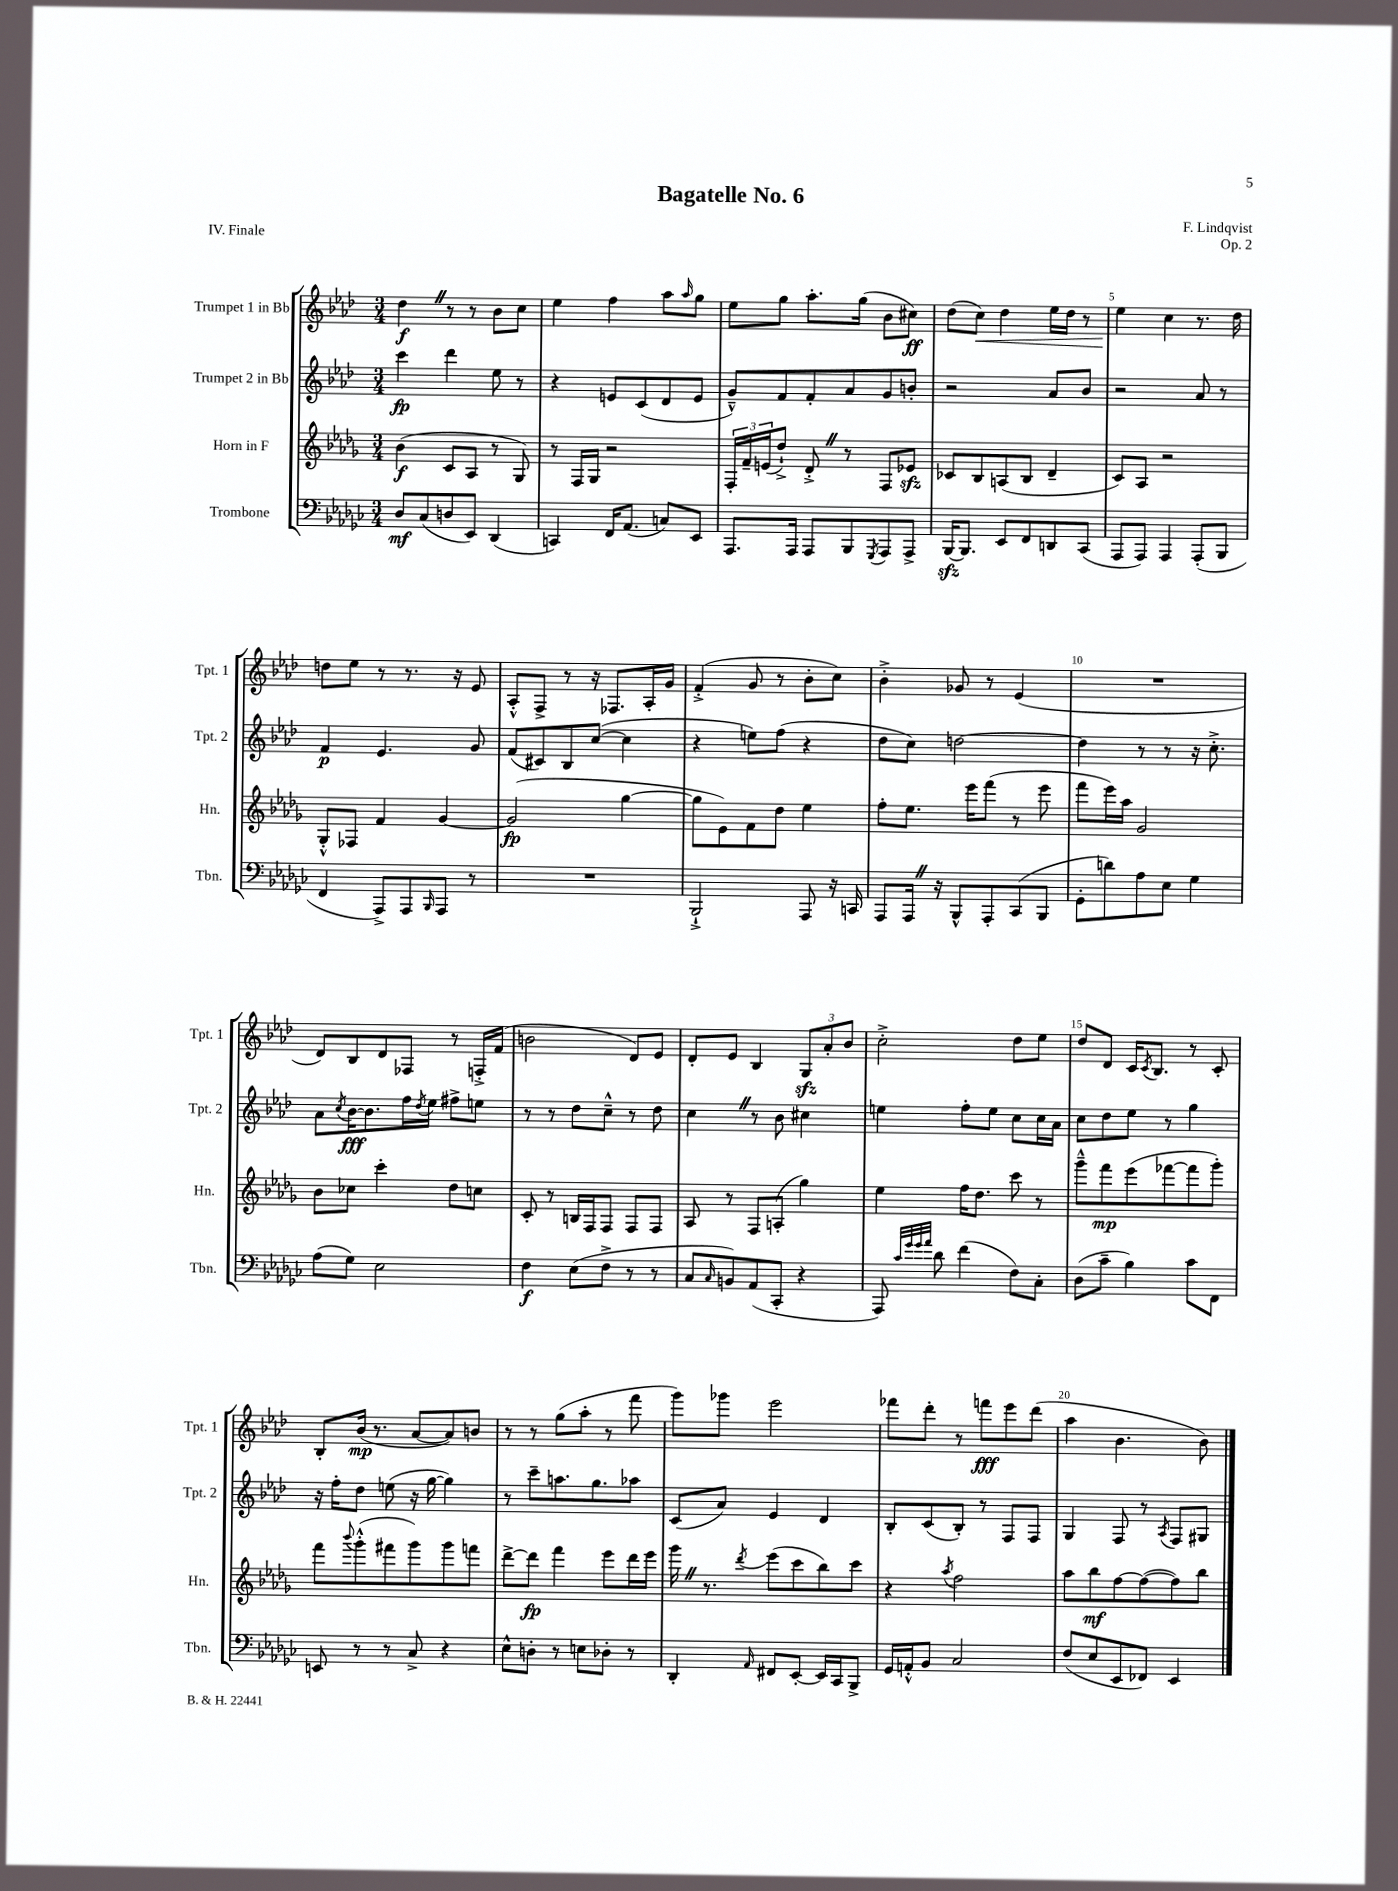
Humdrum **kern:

**kern	**dynam	**kern	**dynam	**kern	**dynam	**kern	**dynam
*part4	*part4	*part3	*part3	*part2	*part2	*part1	*part1
*staff4	*staff4	*staff3	*staff3	*staff2	*staff2	*staff1	*staff1
*I"Trombone	*	*I"Horn in F	*	*I"Trumpet 2 in Bb	*	*I"Trumpet 1 in Bb	*
*I'Tbn.	*	*I'Hn.	*	*I'Tpt. 2	*	*I'Tpt. 1	*
*clefF4	*	*clefG2	*	*clefG2	*	*clefG2	*
*k[b-e-a-d-g-c-]	*	*k[b-e-a-d-g-]	*	*k[b-e-a-d-]	*	*k[b-e-a-d-]	*
*M3/4	*	*M3/4	*	*M3/4	*	*M3/4	*
=1	=1	=1	=1	=1	=1	=1	=1
8D-/L	mf	(4b-\	f	4ccc\	fp	4dd-Z\	f
(8C-/	.	.	.	.	.	.	.
8Dn/	.	8c/L	.	4ddd-\	.	8r	.
8EE-/J)	.	8A-/J	.	.	.	8r	.
(4DD-/	.	8r	.	8ee-\	.	8b-\L	.
.	.	8G-/)	.	8r	.	8cc\J	.
=2	=2	=2	=2	=2	=2	=2	=2
4CCn/)	.	8r	.	4r	.	4ee-\	.
.	.	16F/LL	.	.	.	.	.
.	.	16G-/JJ	.	.	.	.	.
16FF/KL	.	2r	.	8en/L	.	4ff\	.
(8.AA-/J	.	.	.	.	.	.	.
.	.	.	.	(8c/	.	.	.
8Cn/L)	.	.	.	8d-/	.	8aa-\L	.
.	.	.	.	.	.	16qqaa-/	.
8EE-/J	.	.	.	8e/J	.	8gg\J	.
=3	=3	=3	=3	=3	=3	=3	=3
8.AAA-/L	.	24F'/LL	.	8g~^^/L)	.	8ee-\L	.
.	.	24f~/	.	.	.	.	.
.	.	(24en/J	.	.	.	.	.
.	.	8dd-`^/J)	.	8f/	.	8gg\J	.
16AAA-/Jk	.	.	.	.	.	.	.
8AAA-/L	.	8d-'^Z/	.	8f'/	.	8.aa-'\L	.
8BBB-/	.	8r	.	8a-/	.	.	.
.	.	.	.	.	.	(16gg\Jk	.
8qGGG-/	.	.	.	.	.	.	.
8AAA-/	.	8F/L	.	8g/	.	8b-\L	.
8AAA-^/J	.	8e-Xzz/J	.	8bn'/J	.	8cc#X\J)	ff
=4	=4	=4	=4	=4	=4	=4	=4
[16BBB-zz/KL	.	8c-X/L	.	2r	.	(8dd-\L	.
8.BBB-/J]	.	.	.	.	.	.	.
!	!	!	!	!	!	!	!LO:HP:b
.	.	8B-/	.	.	.	8cc\J)	<
8EE-/L	.	(8An/	.	.	.	4dd-\	.
8FF/	.	8B-/J	.	.	.	.	.
8DDn/	.	4d-~/	.	8a-/L	.	16ee-\LL	.
.	.	.	.	.	.	16dd-\JJ	.
(8CC-/J	.	.	.	8b-/J	.	8r	.
=5	=5	=5	=5	=5	=5	=5	=5
8AAA-/L	.	8c/L)	.	2r	.	4ee-\	.
8AAA-/J)	.	8A-/J	.	.	.	.	.
4AAA-/	.	2r	.	.	.	4cc\	[
(8AAA-'/L	.	.	.	8a-/	.	8.r	.
8BBB-/J	.	.	.	8r	.	.	.
.	.	.	.	.	.	16dd-\	.
!!LO:LB:g=z
=6	=6	=6	=6	=6	=6	=6	=6
4FF/	.	8G-'^^/L	.	4f/	p	8ddn\L	.
.	.	8F-X/J	.	.	.	8ee-\J	.
8AAA-^/L)	.	4f/	.	4.e-/	.	8r	.
8AAA-/	.	.	.	.	.	8.r	.
16qqBBB-/	.	.	.	.	.	.	.
8AAA-/J	.	[4g-/	.	.	.	.	.
.	.	.	.	.	.	16r	.
8r	.	.	.	8g/	.	8e-/	.
=7	=7	=7	=7	=7	=7	=7	=7
2.r	.	(2g-/]	fp	(8f/L	.	8A-'^^/L	.
.	.	.	.	8c#X/)	.	8F^/J	.
.	.	.	.	8B-/	.	8r	.
.	.	.	.	([8cc/J	.	16r	.
.	.	.	.	.	.	8.F-X/L	.
.	.	[4gg-\	.	4cc\]	.	.	.
.	.	.	.	.	.	16A-'/L	.
.	.	.	.	.	.	16g/JJ	.
=8	=8	=8	=8	=8	=8	=8	=8
2BBB-`^/	.	8gg-\L]	.	4r	.	(4f'^/	.
.	.	8e-\)	.	.	.	.	.
.	.	8f\	.	8een\L)	.	8g/	.
.	.	8dd-\J	.	(8ff\J	.	8r	.
8AAA-/	.	4ee-\	.	4r	.	8b-'\L	.
16r	.	.	.	.	.	8cc\J)	.
16CCn/	.	.	.	.	.	.	.
=9	=9	=9	=9	=9	=9	=9	=9
8AAA-/L	.	8ff'\L	.	8dd-\L	.	4b-'^\	.
16AAA-Z/Jk	.	8.ee-\J	.	8cc\J)	.	.	.
16r	.	.	.	.	.	.	.
8BBB-^^/L	.	.	.	[2ddn\	.	8g-X/	.
.	.	16eee-\KL	.	.	.	.	.
8AAA-'/	.	(8fff\J	.	.	.	8r	.
(8CC-/	.	8r	.	.	.	(4e-/	.
8BBB-/J	.	8eee-\	.	.	.	.	.
=10	=10	=10	=10	=10	=10	=10	=10
8GG-'\L	.	8fff\L	.	4dd\]	.	2.r	.
8dn\)	.	16eee-\L)	.	.	.	.	.
.	.	16aa-\JJ	.	.	.	.	.
8A-\	.	2g-/	.	8r	.	.	.
8E-\J	.	.	.	8r	.	.	.
4G-\	.	.	.	16r	.	.	.
.	.	.	.	8.cc'^\	.	.	.
!!LO:LB:g=z
=11	=11	=11	=11	=11	=11	=11	=11
(8A-\L	.	8b-\L	.	8a-\L	.	8d-/L)	.
.	.	.	.	8qcc/	.	.	.
8G-\J)	.	8cc-X\J	.	[16b-\K	fff	8B-/	.
.	.	.	.	8.b-\]	.	.	.
2E-\	.	4ccc'\	.	.	.	8d-/	.
.	.	.	.	16ff\L	.	8F-X/J	.
.	.	.	.	8qdd-/	.	.	.
.	.	.	.	16ee-\JJ	.	.	.
.	.	8dd-\L	.	8ff#X^\L	.	8r	.
.	.	8ccn\J	.	8een\J	.	16Fn'^/LL	.
.	.	.	.	.	.	(16f/JJ	.
=12	=12	=12	=12	=12	=12	=12	=12
4F\	f	8c'/	.	8r	.	2bn\	.
.	.	8r	.	8r	.	.	.
(8E-\L	.	16Bn/LL	.	8dd-\L	.	.	.
.	.	16F/J	.	.	.	.	.
8F^\J	.	8F/J	.	8cc~^^\J	.	.	.
8r	.	8F/L	.	8r	.	8d-/L)	.
8r	.	8F/J	.	8dd-\	.	8e-/J	.
=13	=13	=13	=13	=13	=13	=13	=13
8C-/L	.	8A-/	.	4ccZ\	.	8d-'/L	.
16qqC-/	.	.	.	.	.	.	.
8BBn/)	.	8r	.	.	.	8e-/J	.
(8AA-/	.	8F/L	.	8r	.	4B-/	.
8CC-'/J	.	(8An'/J	.	8b-\	.	.	.
4r	.	4gg-\)	.	4cc#X\	.	12Gzz/L	.
.	.	.	.	.	.	12a-'/	.
.	.	.	.	.	.	12b-/J	.
=14	=14	=14	=14	=14	=14	=14	=14
8AAA-/)	.	4ee-\	.	4een\	.	2cc'^\	.
32qqc-/LLL	.	.	.	.	.	.	.
32qqg-/	.	.	.	.	.	.	.
32qqg-/	.	.	.	.	.	.	.
32qqa-/JJJ	.	.	.	.	.	.	.
8d-\	.	.	.	.	.	.	.
(4f\	.	16ff\KL	.	8ff'\L	.	.	.
.	.	8.dd-\J	.	.	.	.	.
.	.	.	.	8ee\J	.	.	.
8F\L)	.	8ccc\	.	8cc\L	.	8dd-\L	.
8C-'\J	.	8r	.	16cc\L	.	8ee-\J	.
.	.	.	.	16a-\JJ	.	.	.
=15	=15	=15	=15	=15	=15	=15	=15
(8D-\L	.	8ggg-~^^\L	.	8cc\L	.	8dd-/L	.
8c-~\J	.	8fff\	mp	8dd-\	.	8d-/J	.
4B-\)	.	(8eee-\	.	8ee-\J	.	16c/KL	.
.	.	.	.	.	.	8qc/	.
.	.	.	.	.	.	8.B-/J	.
.	.	[8fff-X\	.	8r	.	.	.
8c-\L	.	8fff-\]	.	4gg\	.	8r	.
8FF\J	.	8ggg-'\J)	.	.	.	8c'/	.
!!LO:LB:g=z
=16	=16	=16	=16	=16	=16	=16	=16
8EEn/	.	8fff\L	.	16r	.	8B-'/L	.
.	.	.	.	16ff'\KL	.	.	.
.	.	8qqbbb-/	.	.	.	.	.
8r	.	(8ggg-'^^\	.	8dd-\J	.	(16b-/Jk	mp
.	.	.	.	.	.	8.r	.
8r	.	8fff#X\	.	(8een\	.	.	.
8C-^/	.	8ggg-\)	.	16r	.	[8a-/L	.
.	.	.	.	[16gg\	.	.	.
4r	.	8ggg-\	.	4gg\])	.	8a-/])	.
.	.	8fffn\J	.	.	.	8bn/J	.
=17	=17	=17	=17	=17	=17	=17	=17
8E-^^\L	.	[8ddd-^\L	.	8r	.	8r	.
8Dn'\J	.	8ddd-\J]	fp	8ccc~\L	.	8r	.
8r	.	4fff\	.	8.aan\	.	(8gg\L	.
8En\L	.	.	.	.	.	8aa-'\J	.
.	.	.	.	8.gg\	.	.	.
8D-X'\J	.	8eee-\L	.	.	.	8r	.
8r	.	16ddd-\L	.	8aa-X\J	.	8fff\	.
.	.	16eee-\JJ	.	.	.	.	.
=18	=18	=18	=18	=18	=18	=18	=18
4DD-'/	.	16ggg-Z\	.	(8c/L	.	8ggg\L)	.
.	.	8.r	.	.	.	.	.
.	.	.	.	8a-/J)	.	8ggg-X\J	.
16qqAA-/	.	8qddd-/	.	.	.	.	.
8FF#X/L	.	(8eee-\L	.	4e-/	.	2eee-\	.
[8EE-'/J	.	8ccc\	.	.	.	.	.
16EE-/LL]	.	8bb-\)	.	4d-/	.	.	.
16CC-/J	.	.	.	.	.	.	.
8BBB-^/J	.	8ccc\J	.	.	.	.	.
=19	=19	=19	=19	=19	=19	=19	=19
16GG-/LL	.	4r	.	8B-'/L	.	8fff-X\L	.
16AAn'^^/J	.	.	.	.	.	.	.
8BB-/J	.	.	.	(8c/	.	8ddd-'\J	.
.	.	8qaa-/	.	.	.	.	.
2C-/	.	2ff\	.	8B-'/J)	.	8r	.
.	.	.	.	8r	.	8fffn\L	fff
.	.	.	.	8F/L	.	8eee-\	.
.	.	.	.	8F/J	.	(8ddd-\J	.
=20	=20	=20	=20	=20	=20	=20	=20
(8F/L	.	8aa-\L	.	4G/	.	4aa-\	.
8E-/	.	8bb-\	mf	.	.	.	.
8EE-/	.	[8ff\	.	8F/	.	4.b-\	.
8FF-X/J)	.	(8ff\_	.	8r	.	.	.
.	.	.	.	8qA-/	.	.	.
4EE-/	.	8ff\])	.	8F/L	.	.	.
.	.	8bb-\J	.	8G#X/J	.	8b-\)	.
==	==	==	==	==	==	==	==
*-	*-	*-	*-	*-	*-	*-	*-
